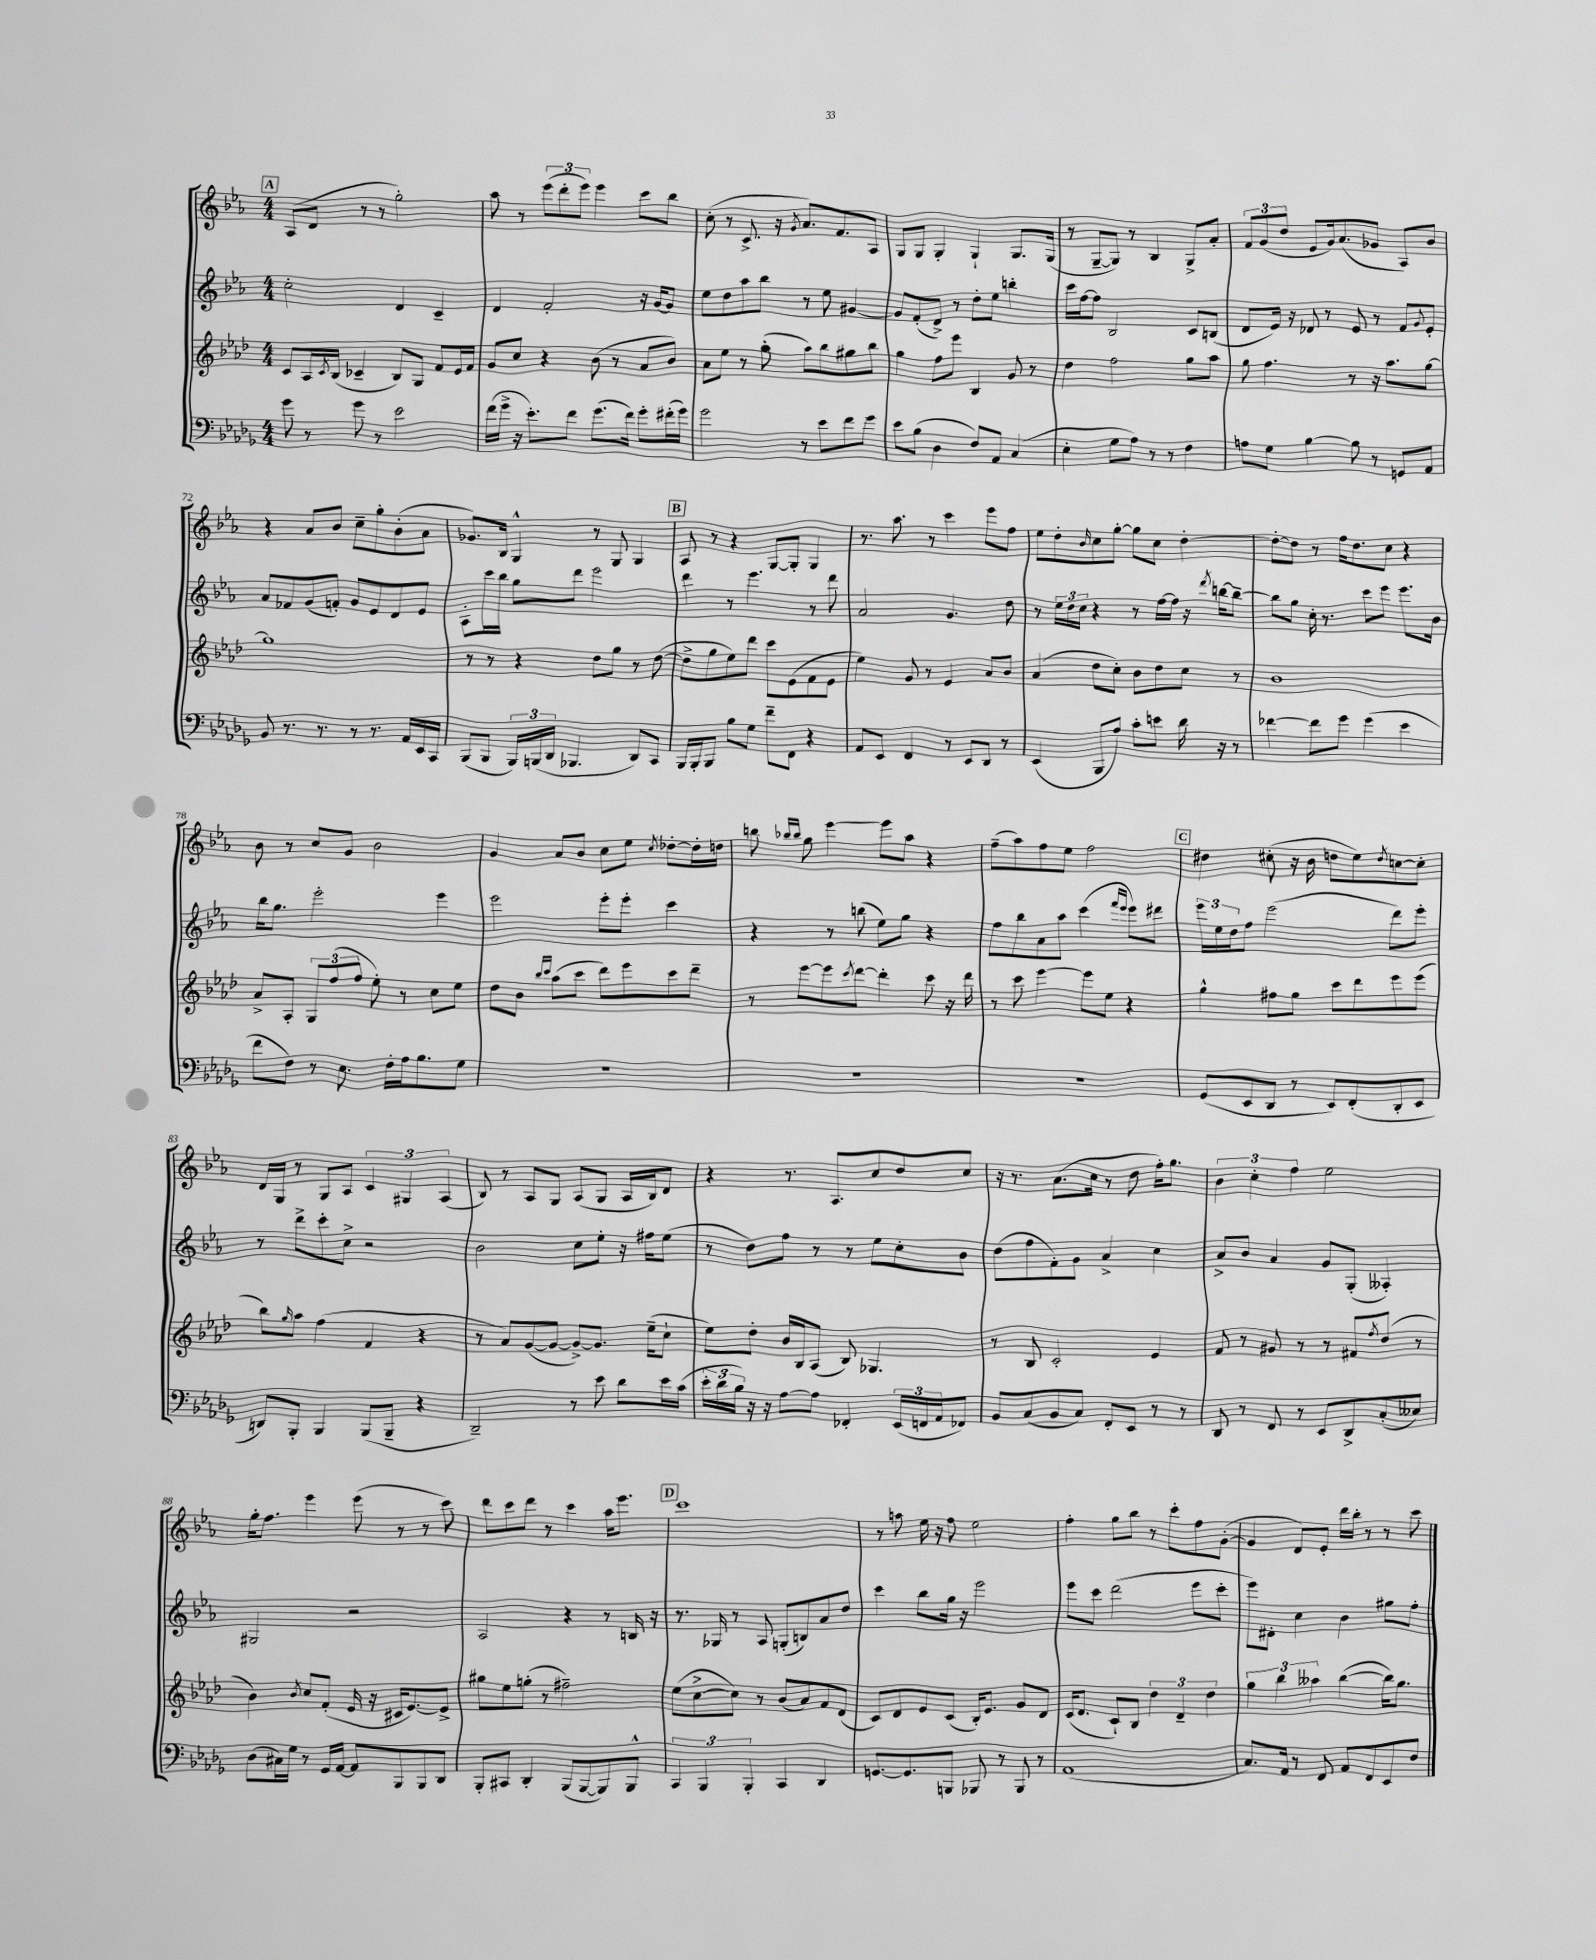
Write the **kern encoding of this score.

**kern	**kern	**kern	**kern
*staff4	*staff3	*staff2	*staff1
*clefF4	*clefG2	*clefG2	*clefG2
*k[b-e-a-d-g-]	*k[b-e-a-d-]	*k[b-e-a-]	*k[b-e-a-]
*M4/4	*M4/4	*M4/4	*M4/4
8g-	8c	2cc'	(8A-
8r	16A-	.	8d
.	8qc	.	.
.	(16B-	.	.
8g-	4c-~	.	8r
8r	.	.	8r
2e-	8B-)	4d	2gg')
.	8G	.	.
.	8f	4c~	.
.	16e-	.	.
.	16f	.	.
=	=	=	=
(16f	8g	4d	8aa-
16g-^	.	.	.
16r	8cc	.	8r
8.e-')	.	.	.
.	4r	2f'	(12eee-
.	.	.	12ddd'
8f	.	.	.
.	.	.	12eee-)
(8.g-	(8b-	.	4eee-
.	8r	.	.
16f)	.	.	.
8g-'	8a-	16r	8ccc
.	.	[16g	.
(16f#'	8b-)	8g]	8bb-
16g-)	.	.	.
=	=	=	=
2g-	8a-	8ee-	(8cc'
.	8ee-	8dd	8r
.	8r	8aa-	8.c^
.	(8gg'	8bb-	.
.	.	.	16r
.	.	.	8qg
8r	8aa-)	8r	8.a-)
8e-	8bb-	8ee-	.
.	.	.	8.f
8f	8gg#	[4g#	.
8g-	8bb-	.	8A-
=	=	=	=
8e-	4gg	8g#]	8G
(8B-	.	(8f'	8G
4D-	8ff	8d^)	4G'
.	8eee-	8r	.
8F)	4B-	8dd'	4G`
8AA-	.	8ee-	.
(4C	8g	4bb'	8.G
.	8r	.	.
.	.	.	(16G
=	=	=	=
4E-'	4dd-	16ccc	8r
.	.	[16ff	.
.	.	8ff]	[8G~
8G-	2ff	2B-	8G])
8A-)	.	.	8r
8r	.	.	4B-
8r	.	.	.
4F	8gg	8c	8G^
.	8aa-	(8B	8a-'
=	=	=	=
8A	8gg	8d	12f
.	.	.	(12g
8G-	4.ff	16e-)	.
.	.	.	12dd
.	.	16r	.
[4B-	.	8d-	8e-
.	.	8r	16g)
.	.	.	(8.a-
8B-]	8r	8e-	.
8r	16r	8r	8g-
.	8.aa-	.	.
8GG	.	8f	8A-)
.	.	8qqg	.
8AA-	[8gg	8e-'	8b-
=	=	=	=
8BB-	1gg]	8a-	4r
8.r	.	8f-	.
.	.	(8g	8a-
8.r	.	.	.
.	.	8f')	8b-
8r	.	8g	8cc~
8.r	.	8e-	8gg'
.	.	8d	(8b-'
16AA-	.	.	.
16EE-	.	8e-	8a-
16CC	.	.	.
=	=	=	=
(8BBB-	8r	8A-'	8.g-)
8BBB-	8r	16ccc	.
.	.	16bb-	16B-
24BBB-)	4r	8gg	4G^^
(24BBB	.	.	.
24DD-	.	.	.
4.BBB-	.	8ddd	.
.	8dd-	2eee-	8r
.	8gg	.	8G
8DD-)	8r	.	4G
8CC	([8dd-	.	.
=	=	=	=
16BBB-	8dd-^]	4ddd	8A-
16BBB-'	.	.	.
8BBB-	8gg	.	8r
8B-	8ee-)	8r	4r
8G-	8ddd-	4.eee-	.
8f~	8ccc	.	[8G
8FF	(8e-	.	8G']
4r	8f	8r	4G
.	8e-	8ddd	.
=	=	=	=
8AA-	4ee-)	2a-	8.r
8EE-	.	.	.
.	.	.	8.aa-
4FF	8g	.	.
.	8r	.	8r
8r	4e-	4.g	4ccc
8EE-	.	.	.
8DD-	8a-	.	8eee-
8r	8b-	8dd	8ff
=	=	=	=
(4EE-	(4a-	8r	8ee-
.	.	24ee-	8dd'
.	.	24dd	.
.	.	24cc	.
.	.	.	16qqb-
8BBB-	8dd-	4r	8cc
8A-)	8cc')	.	[8gg'
8c'	8b-	8r	8gg]
8e	8dd-	[16ff	8cc
.	.	16ff]	.
16d-	8cc	16r	[4dd'
.	.	8qddd	.
16r	.	[16bb	.
8r	8r	8bb~_	.
=	=	=	=
[4f-	1b-	8bb]	8dd'_
.	.	8gg	8dd]
8f-]	.	16cc'	8r
.	.	8.r	.
8g-	.	.	16ff
.	.	.	8.dd
(4g-	.	8ccc	.
.	.	8eee-	8cc
4e-	.	8.eee-	4r
.	.	16b-	.
=	=	=	=
8f	8a-^	16bb-	8b-
.	.	8.gg	.
8F)	8A-'	.	8r
8r	12G	2eee-'	8cc
.	(12ff	.	.
8.E-	.	.	8g
.	12ff	.	.
.	8ee-')	.	2b-
16F'	.	.	.
16A-	8r	.	.
8.B-	.	.	.
.	8cc	4eee-	.
8G-	8ee-	.	.
=	=	=	=
1r	8dd-	2eee-	4g
.	8b-	.	.
.	16qqbb-	.	.
.	16qqccc	.	.
.	(8aa-	.	8a-
.	8ccc	.	8b-
.	8ddd-)	8eee-'	8cc
.	8eee-	8eee-'	8ee-
.	.	.	8qcc
.	8ccc	4ccc	[8dd-'
.	8ddd-~	.	16dd-']
.	.	.	16dd
=	=	=	=
1r	8r	4r	8bb
.	.	.	16qqbb-
.	.	.	16qqbb-
.	[8eee-	.	8gg
.	8eee-]	8r	[4eee-
.	8qccc	.	.
.	[8ddd-	(8bb	.
.	4ddd-']	8ee-)	8eee-]
.	.	8gg	8aa-
.	8ccc	4r	4r
.	16r	.	.
.	16ddd-	.	.
=	=	=	=
1r	8r	8ff	(8ff~
.	8ccc	8bb-	8aa-)
.	[4eee-	8a-	8ff
.	.	8aa-	8ee-
.	8eee-]	(4ccc	2ff
.	8ee-	.	.
.	.	16qqfff	.
.	.	16qqeee-	.
.	4r	8eee-)	.
.	.	8ddd#	.
=	=	=	=
(8GG-	4gg^^	24eee-	4dd#
.	.	24ee-	.
.	.	24dd	.
8EE-	.	8ff	.
8DD-	8ff#	(2eee-	(8cc#'
8r	8gg	.	16r
.	.	.	16b-
8EE-)	8ccc	.	8dd
(8FF'	8ddd-	.	8ee-)
.	.	.	8qdd
8DD-'	8eee-	8ddd)	[8cc
8EE-	(8eee-	8eee-'	8cc']
=	=	=	=
8DD)	8bb-)	8r	16d
.	.	.	16G
.	16qqgg	.	.
8BBB-'	8aa-	8ddd^	8r
4BBB-	(4ff	8ccc'	8G
.	.	8cc^	8A-
(8BBB-	4f	2r	6c
8BBB-~	.	.	.
.	.	.	6G#
4r	4r	.	.
.	.	.	(6A-
=	=	=	=
2DD-~)	8r	2b-	8B-)
.	8a-)	.	8r
.	([8g	.	8A-
.	8g_	.	8G
8r	8g^_)	8cc	(8A-
8e-	8.g]	8ee-'	8G
8d-	.	16r	16A-
.	(16ee-~	16ff#	16B-)
16e-	8cc`	(8ee-	8d
(16c	.	.	.
=	=	=	=
24e-'	8ee-)	8r	4r
24d-	.	.	.
24B-)	.	.	.
16r	8dd-'	8dd)	.
16r	.	.	.
[8A-	16b-	8ff	8.r
.	16B-	.	.
8A-]	(8A-	8r	.
.	.	.	8.A-
4FF-'	8B-)	8r	.
.	4.G-	8ee-	8cc
(24EE-	.	8cc'	8dd
24FF	.	.	.
24AA-	.	.	.
8FF-)	.	8b-	8cc
=	=	=	=
8BB-	8r	(8dd	16r
.	.	.	8.r
(8C	8B-	8ff	.
8BB-	2c'	8f')	(8.a-
8C)	.	8g	.
.	.	.	16cc
8FF'	.	4a-^	8r
8EE-	.	.	8dd
8r	4e-	4cc	16ff')
.	.	.	8.gg
8r	.	.	.
=	=	=	=
8DD-	8f	8a-^	6b-
8r	8r	8b-	.
.	.	.	6cc'
8FF	8g#	4a-	.
.	.	.	6ff
8r	8r	.	.
8EE-	8r	8g	2ee-
8DD-^	8f#	(8G'	.
.	8qff	.	.
(8C'	(8dd-	4A--')	.
8E--)	8r	.	.
=	=	=	=
(8D-	4b-)	2G#	16gg'
.	.	.	8.ff
16C#)	.	.	.
16G-	.	.	.
.	8qb-	.	.
8r	8cc	.	4eee-
16GG-	(8f'	.	.
[16AA-	.	.	.
8AA-]	16e-	2r	(8eee-
.	16r	.	.
8BBB-	16c#	.	8r
.	[8.e-)	.	.
8BBB-	.	.	8r
8DD-	8e-^]	.	8ccc)
=	=	=	=
8BBB-'	8gg#	2A-	8ddd
8CC#	8ee-	.	8ccc
4DD-'	(8gg'	.	8ddd
.	8r	.	8r
(8BBB-	2ff#~)	4r	4ccc
[8BBB-	.	.	.
8BBB-])	.	8r	16aa-
.	.	.	8.eee-
8BBB-^^	.	16B	.
.	.	16r	.
=	=	=	=
6CC	(8ee-	8.r	1ccc
.	[8cc^	.	.
6BBB-	.	.	.
.	.	16G-	.
.	8cc])	8r	.
6BBB-'	.	.	.
.	8r	8A-	.
4CC	(8b-	(8G'	.
.	8a-)	8B)	.
4DD-	8f	8a-	.
.	(8d-	8dd	.
=	=	=	=
[8.GG	8c)	4ccc	8r
.	8d-	.	8aa
8.GG]	.	.	.
.	8e-	8bb-	16ee-
.	.	.	16r
8BBB	(8c	16gg	8ff
.	.	16r	.
8BBB-	16B-')	2eee-	2ee-
.	8.e-	.	.
8r	.	.	.
8BBB-	8g	.	.
8r	8d-	.	.
=	=	=	=
(1AA-	(16c	8eee-	4ff'
.	8.d-	.	.
.	.	8ccc	.
.	8c`)	(2ddd	8gg
.	8B-	.	8bb-
.	6dd-	.	8r
.	.	.	8ccc'
.	6d-~	.	.
.	.	8eee-	8ff
.	6dd-	.	.
.	.	8ccc'	([8g'
=	=	=	=
8.C)	6gg	8eee-)	4g]
.	.	8d#'	.
.	6bb-	.	.
16AA-	.	.	.
8r	.	4cc	8d)
.	6aa--	.	.
8FF	.	.	8e-'
8AA-	([4bb-	4b-	16ddd
.	.	.	16bb-'
8FF	.	.	8r
8EE-	16bb-])	8gg#	8r
.	8.gg	.	.
8F	.	8ff'	8ccc
==	==	==	==
*-	*-	*-	*-
